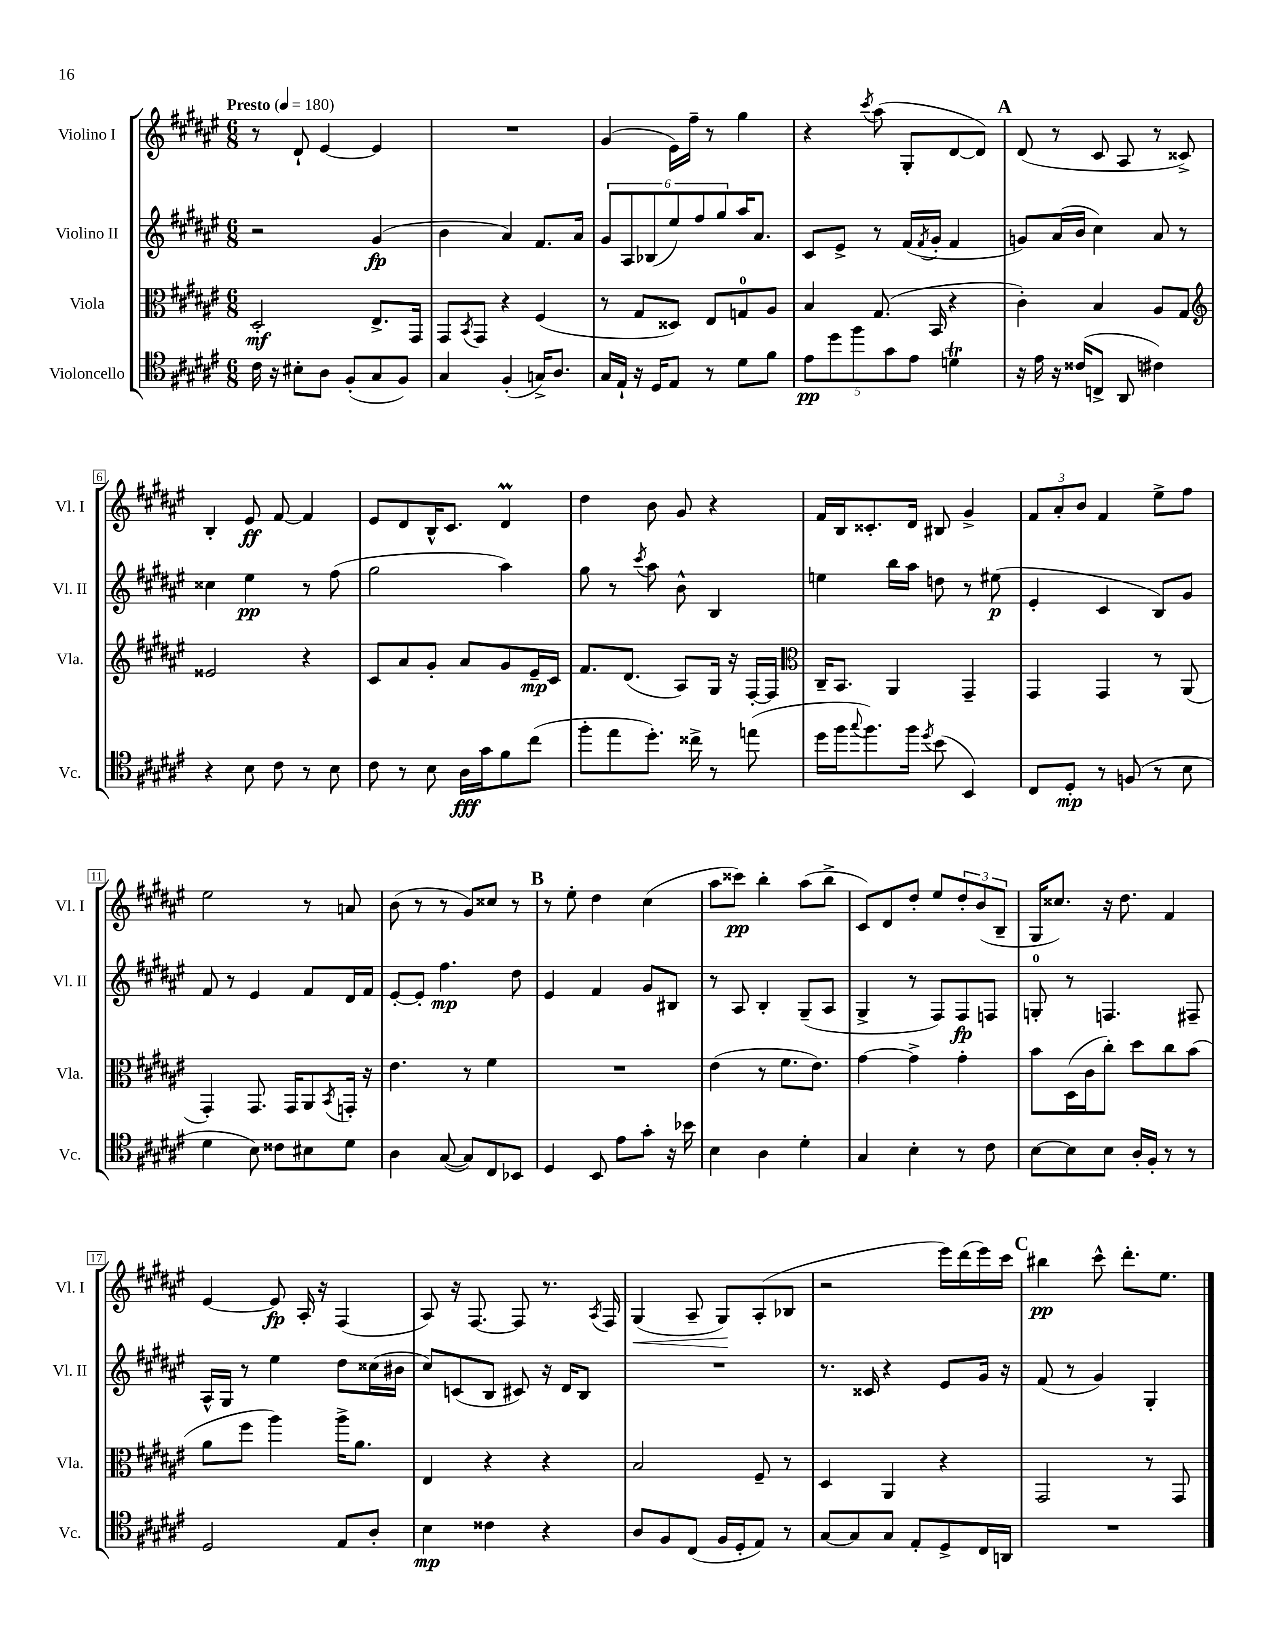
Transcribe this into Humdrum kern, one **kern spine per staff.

**kern	**dynam	**kern	**dynam	**kern	**dynam	**kern	**dynam
*part4	*part4	*part3	*part3	*part2	*part2	*part1	*part1
*staff4	*staff4	*staff3	*staff3	*staff2	*staff2	*staff1	*staff1
*I"Violoncello	*	*I"Viola	*	*I"Violino II	*	*I"Violino I	*
*I'Vc.	*	*I'Vla.	*	*I'Vl. II	*	*I'Vl. I	*
*clefC4	*	*clefC3	*	*clefG2	*	*clefG2	*
*k[f#c#g#d#a#e#]	*	*k[f#c#g#d#a#e#]	*	*k[f#c#g#d#a#e#]	*	*k[f#c#g#d#a#e#]	*
*M6/8	*	*M6/8	*	*M6/8	*	*M6/8	*
*MM180	*	*MM180	*	*MM180	*	*MM180	*
=1	=1	=1	=1	=1	=1	=1	=1
!	!	!	!	!	!	!LO:TX:a:B:t=Presto	!
16c#\	.	2D#'/	mf	2r	.	8r	.
16r	.	.	.	.	.	.	.
8B#X'\L	.	.	.	.	.	8d#`/	.
8A#\J	.	.	.	.	.	[4e#/	.
(8F#'/L	.	.	.	.	.	.	.
8G#/	.	8.E#^/L	.	(4g#/	fp	4e#/]	.
8F#/J)	.	.	.	.	.	.	.
.	.	16GG#/Jk	.	.	.	.	.
=2	=2	=2	=2	=2	=2	=2	=2
4G#/	.	8GG#/L	.	4b\	.	2.r	.
.	.	8qBB/	.	.	.	.	.
.	.	8GG#/J	.	.	.	.	.
(4F#'/	.	4r	.	4a#/)	.	.	.
16Gn^/KL)	.	(4F#/	.	8.f#/L	.	.	.
8.A#/J	.	.	.	.	.	.	.
.	.	.	.	16a#/Jk	.	.	.
=3	=3	=3	=3	=3	=3	=3	=3
16G#/LL	.	8r	.	12g#/L	.	(4g#/	.
16E#`/JJ	.	.	.	.	.	.	.
.	.	.	.	12A#/	.	.	.
16r	.	8G#/L	.	.	.	.	.
.	.	.	.	(12B-X/	.	.	.
16D#/KL	.	.	.	.	.	.	.
8E#/J	.	8D##X/J)	.	12ee#/)	.	16e#\LL)	.
.	.	.	.	.	.	16ff#~\JJ	.
.	.	.	.	12ff#/	.	.	.
8r	.	8E#/L	.	.	.	8r	.
.	.	.	.	12gg#/	.	.	.
8d#\L	.	8Gn/	.	16aa#/K	.	4gg#\	.
.	.	.	.	8.a#/J	.	.	.
8f#\J	.	8A#/J	.	.	.	.	.
=4	=4	=4	=4	=4	=4	=4	=4
10e#\L	pp	4B/	.	8c#/L	.	4r	.
10dd#\	.	.	.	.	.	.	.
.	.	.	.	8e#^/J	.	.	.
10ff#\	.	.	.	.	.	.	.
.	.	.	.	.	.	8qccc#/	.
.	.	(8.G#/	.	8r	.	(8aa#\	.
10g#\	.	.	.	.	.	.	.
.	.	.	.	(16f#/LL	.	8G#'/L	.
10e#\J	.	.	.	.	.	.	.
.	.	.	.	8qf#/	.	.	.
.	.	16BB/	.	16g#'/JJ	.	.	.
4dnT\	.	4r	.	4f#/	.	[8d#/	.
.	.	.	.	.	.	8d#/J])	.
!!LO:REH:place=s1:t=A
=5	=5	=5	=5	=5	=5	=5	=5
16r	.	4c#'\)	.	8gn/L)	.	(8d#/	.
16e#\	.	.	.	.	.	.	.
16r	.	.	.	(16a#/L	.	8r	.
(16c##X/KL	.	.	.	16b/JJ	.	.	.
8Cn^/J	.	4B/	.	4cc#\)	.	8c#/	.
8AA#/	.	.	.	.	.	8A#/	.
4c#X\)	.	8A#/L	.	8a#/	.	8r	.
.	.	8G#/J	.	8r	.	8c##X^/)	.
!!LO:LB:g=z
=6	=6	=6	=6	=6	=6	=6	=6
*	*	*clefG2	*	*	*	*	*
4r	.	2e##X/	.	4cc##X\	.	4B'/	.
8B\	.	.	.	4ee#\	pp	8e#/	ff
8c#\	.	.	.	.	.	[8f#/	.
8r	.	4r	.	8r	.	4f#/]	.
8B\	.	.	.	(8ff#\	.	.	.
=7	=7	=7	=7	=7	=7	=7	=7
8c#\	.	8c#/L	.	2gg#\	.	8e#/L	.
8r	.	8a#/	.	.	.	8d#/	.
8B\	.	8g#'/J	.	.	.	16B^^/K	.
.	.	.	.	.	.	8.c#/J	.
16A#\LL	fff	8a#/L	.	.	.	.	.
16g#\J	.	.	.	.	.	.	.
8f#\	.	8g#/	.	4aa#\)	.	4d#M/	.
(8cc#\J	.	16e#~/L	mp	.	.	.	.
.	.	16c#/JJ	.	.	.	.	.
=8	=8	=8	=8	=8	=8	=8	=8
8ff#'\L	.	8.f#/L	.	8gg#\	.	4dd#\	.
8ee#\	.	.	.	8r	.	.	.
.	.	(8.d#/J	.	.	.	.	.
.	.	.	.	8qccc#/	.	.	.
8.dd#'\J)	.	.	.	8aa#\	.	8b\	.
.	.	8A#/L)	.	8b^^\	.	8g#/	.
16cc##X^\	.	.	.	.	.	.	.
8r	.	16G#/Jk	.	4B/	.	4r	.
.	.	16r	.	.	.	.	.
(8een\	.	[16F#'/LL	.	.	.	.	.
.	.	16F#/JJ]	.	.	.	.	.
=9	=9	=9	=9	=9	=9	=9	=9
*	*	*clefC3	*	*	*	*	*
16dd#\LL	.	16C#~/KL	.	4een\	.	16f#/LL	.
16ff#\J	.	8.BB/J	.	.	.	16B/J	.
8qqgg#/	.	.	.	.	.	.	.
8.ff#\)	.	.	.	.	.	8.c##X'/	.
.	.	4AA#/	.	16bb\LL	.	.	.
16ff#\Jk	.	.	.	16aa#\JJ	.	16d#/Jk	.
8qdd#/	.	.	.	.	.	.	.
(8b\	.	.	.	8ddn\	.	8B#X/	.
4BB/)	.	4GG#~/	.	8r	.	4g#^/	.
.	.	.	.	(8ee#X\	p	.	.
=10	=10	=10	=10	=10	=10	=10	=10
8C#/L	.	4GG#/	.	4e#'/	.	12f#/L	.
.	.	.	.	.	.	12a#'/	.
8D#'/J	mp	.	.	.	.	.	.
.	.	.	.	.	.	12b/J	.
8r	.	4GG#/	.	4c#/	.	4f#/	.
(8Fn/	.	.	.	.	.	.	.
8r	.	8r	.	8B/L)	.	8ee#^\L	.
8B\	.	(8AA#/	.	8g#/J	.	8ff#\J	.
!!LO:LB:g=z
=11	=11	=11	=11	=11	=11	=11	=11
4d#\	.	4GG#'/)	.	8f#/	.	2ee#\	.
.	.	.	.	8r	.	.	.
8B\)	.	8.GG#/	.	4e#/	.	.	.
8c##X\L	.	.	.	.	.	.	.
.	.	16GG#/KL	.	.	.	.	.
8B#X\	.	8AA#/	.	8f#/L	.	8r	.
.	.	8qBB/	.	.	.	.	.
8d#\J	.	16GGn'/Jk	.	16d#/L	.	8an/	.
.	.	16r	.	16f#/JJ	.	.	.
=12	=12	=12	=12	=12	=12	=12	=12
4A#\	.	4.e#\	.	[8e#'/L	.	(8b\	.
.	.	.	.	8e#'/J]	.	8r	.
([8G#/	.	.	.	4.ff#\	mp	8r	.
8G#/L])	.	8r	.	.	.	8g#/L)	.
8C#/	.	4f#\	.	.	.	8cc##X/J	.
8BB-X/J	.	.	.	8dd#\	.	8r	.
!!LO:REH:place=s1:t=B
=13	=13	=13	=13	=13	=13	=13	=13
4D#/	.	2.r	.	4e#/	.	8r	.
.	.	.	.	.	.	8ee#'\	.
8BB/	.	.	.	4f#/	.	4dd#\	.
8e#\L	.	.	.	.	.	.	.
8g#'\J	.	.	.	8g#/L	.	(4cc#\	.
16r	.	.	.	8B#X/J	.	.	.
16b-X\	.	.	.	.	.	.	.
=14	=14	=14	=14	=14	=14	=14	=14
4B\	.	(4e#\	.	8r	.	8aa#\L	.
.	.	.	.	8A#/	.	8ccc##X\J)	pp
4A#\	.	8r	.	4B'/	.	4bb'\	.
.	.	8.f#\L	.	.	.	.	.
4d#'\	.	.	.	(8G#~/L	.	(8aa#\L	.
.	.	8.e#\J)	.	.	.	.	.
.	.	.	.	8A#/J	.	8bb^\J	.
=15	=15	=15	=15	=15	=15	=15	=15
4G#/	.	[4g#\	.	4G#^/	.	8c#/L)	.
.	.	.	.	.	.	8d#/	.
4B'\	.	4g#^\]	.	8r	.	8dd#'/J	.
.	.	.	.	8F#/L)	.	8ee#/L	.
8r	.	4g#'\	.	8F#/	fp	12dd#'/	.
.	.	.	.	.	.	(12b/	.
8c#\	.	.	.	8Fn/J	.	.	.
.	.	.	.	.	.	12B~/J	.
=16	=16	=16	=16	=16	=16	=16	=16
[8B\L	.	8b\L	.	8Gn'/	.	16G#/KL	.
.	.	.	.	.	.	8.cc##X/J)	.
8B\]	.	(16D#\L	.	8r	.	.	.
.	.	16c#\J	.	.	.	.	.
8B\J	.	8cc#'\J)	.	4.Fn/	.	16r	.
.	.	.	.	.	.	8.dd#\	.
16A#'/LL	.	8dd#\L	.	.	.	.	.
16F#'/JJ	.	.	.	.	.	.	.
8r	.	8cc#\	.	.	.	4f#/	.
8r	.	(8b\J	.	8F#X~/	.	.	.
!!LO:LB:g=z
=17	=17	=17	=17	=17	=17	=17	=17
2D#/	.	8a#\L	.	16A#^^/LL	.	[4e#/	.
.	.	.	.	16G#/JJ	.	.	.
.	.	8ff#\J	.	8r	.	.	.
.	.	4aa#\)	.	4ee#\	.	8e#/]	fp
.	.	.	.	.	.	16A#'/	.
.	.	.	.	.	.	16r	.
8E#/L	.	16aa#^\KL	.	8dd#\L	.	(4F#/	.
.	.	8.a#\J	.	.	.	.	.
8A#'/J	.	.	.	(16cc##X\L	.	.	.
.	.	.	.	16b#X\JJ	.	.	.
=18	=18	=18	=18	=18	=18	=18	=18
4B\	mp	4E#/	.	8cc#/L)	.	8A#/)	.
.	.	.	.	(8cn/	.	16r	.
.	.	.	.	.	.	[8.F#/	.
4c##X\	.	4r	.	8B/J	.	.	.
.	.	.	.	8c#X/)	.	8F#/]	.
4r	.	4r	.	16r	.	8.r	.
.	.	.	.	16d#/KL	.	.	.
.	.	.	.	8B/J	.	.	.
.	.	.	.	.	.	8qA#/	.
.	.	.	.	.	.	16F#/	.
=19	=19	=19	=19	=19	=19	=19	=19
!	!	!	!	!	!	!	!LO:HP:b
8A#/L	.	2B/	.	2.r	.	(4G#/	<
8F#/	.	.	.	.	.	.	.
(8C#/J	.	.	.	.	.	8A#~/	.
16F#/LL	.	.	.	.	.	8G#/L)	.
16D#'/J	.	.	.	.	.	.	.
8E#/J)	.	8F#~/	.	.	.	(8A#'/	[
8r	.	8r	.	.	.	8B-X/J	.
=20	=20	=20	=20	=20	=20	=20	=20
[8G#/L	.	4D#/	.	8.r	.	2r	.
8G#/]	.	.	.	.	.	.	.
.	.	.	.	16c##X/	.	.	.
8G#/J	.	4AA#/	.	4r	.	.	.
8E#'/L	.	.	.	.	.	.	.
8D#^/	.	4r	.	8e#/L	.	16eee#\LL)	.
.	.	.	.	.	.	(16ddd#\	.
16C#/L	.	.	.	16g#/Jk	.	16eee#\)	.
16AAn/JJ	.	.	.	16r	.	16ccc#\JJ	.
!!LO:REH:place=s1:t=C
=21	=21	=21	=21	=21	=21	=21	=21
2.r	.	2GG#/	.	(8f#/	.	4bb#X\	pp
.	.	.	.	8r	.	.	.
.	.	.	.	4g#/)	.	8ccc#^^\	.
.	.	.	.	.	.	8.ddd#'\L	.
.	.	8r	.	4G#'/	.	.	.
.	.	.	.	.	.	8.ee#\J	.
.	.	8GG#/	.	.	.	.	.
==	==	==	==	==	==	==	==
*-	*-	*-	*-	*-	*-	*-	*-
